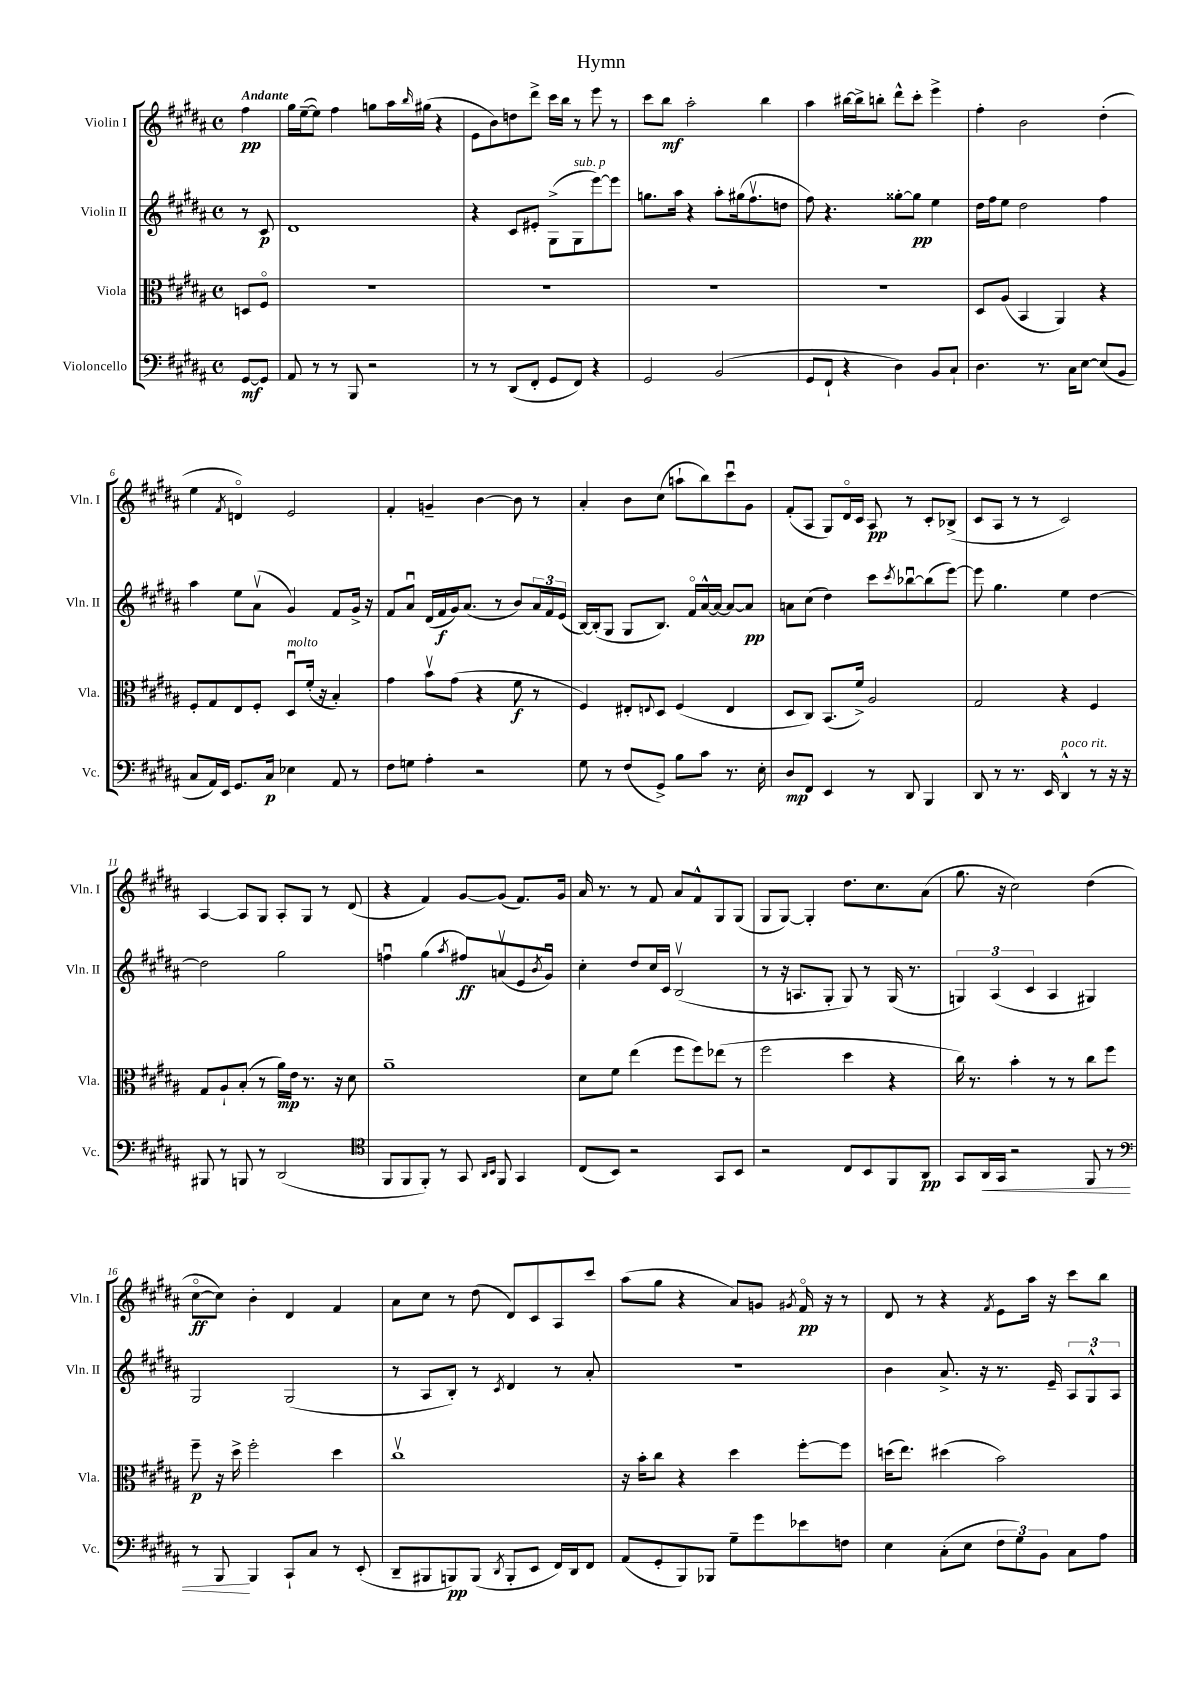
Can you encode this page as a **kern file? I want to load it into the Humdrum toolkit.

**kern	**dynam	**kern	**dynam	**kern	**dynam	**kern	**dynam
*part4	*part4	*part3	*part3	*part2	*part2	*part1	*part1
*staff4	*staff4	*staff3	*staff3	*staff2	*staff2	*staff1	*staff1
*I"Violoncello	*	*I"Viola	*	*I"Violin II	*	*I"Violin I	*
*I'Vc.	*	*I'Vla.	*	*I'Vln. II	*	*I'Vln. I	*
*clefF4	*	*clefC3	*	*clefG2	*	*clefG2	*
*k[f#c#g#d#a#]	*	*k[f#c#g#d#a#]	*	*k[f#c#g#d#a#]	*	*k[f#c#g#d#a#]	*
*M4/4	*	*M4/4	*	*M4/4	*	*M4/4	*
*met(c)	*	*met(c)	*	*met(c)	*	*met(c)	*
=	=	=	=	=	=	=	=
!	!	!	!	!	!	!LO:TX:a:B:t=Andante	!
[8GG#/L	mf	8Dn/L	.	8r	.	4ff#\	pp
8GG#/J]	.	8F#/J	.	8c#/	p	.	.
=1	=1	=1	=1	=1	=1	=1	=1
8AA#/	.	1r	.	1d#	.	16gg#\LL	.
.	.	.	.	.	.	([16ee~\J	.
8r	.	.	.	.	.	8ee\J])	.
8r	.	.	.	.	.	4ff#\	.
8BBB/	.	.	.	.	.	.	.
2r	.	.	.	.	.	8ggn\L	.
.	.	.	.	.	.	16aa#\L	.
.	.	.	.	.	.	16qqbb/	.
.	.	.	.	.	.	(16gg#X\JJ	.
.	.	.	.	.	.	4r	.
=2	=2	=2	=2	=2	=2	=2	=2
8r	.	1r	.	4r	.	8e\L	.
8r	.	.	.	.	.	8b\)	.
(8DD#/L	.	.	.	8c#/L	.	8ddn\	.
8FF#'/J	.	.	.	8e#X'/J	.	8ddd#^\J	.
8GG#/L	.	.	.	(8G#^\L	.	16ccc#\LL	.
.	.	.	.	.	.	16bb\JJ	.
!	!	!	!	!LO:TX:a:i:t=sub. p	!	!	!
8FF#/J)	.	.	.	8G#\	.	8r	.
4r	.	.	.	[8eee\)	.	8eee\	.
.	.	.	.	8eee\J]	.	8r	.
=3	=3	=3	=3	=3	=3	=3	=3
2GG#/	.	1r	.	8.ggn\L	.	8ccc#\L	.
.	.	.	.	.	.	8bb\J	mf
.	.	.	.	16aa#\Jk	.	.	.
.	.	.	.	4r	.	2aa#'\	.
(2BB/	.	.	.	8aa#'\L	.	.	.
.	.	.	.	(16gg#X\k	.	.	.
.	.	.	.	8.ff#v\	.	.	.
.	.	.	.	.	.	4bb\	.
.	.	.	.	8ddn\J	.	.	.
=4	=4	=4	=4	=4	=4	=4	=4
8GG#/L	.	1r	.	8ff#\)	.	4aa#\	.
8FF#`/J	.	.	.	4.r	.	.	.
4r	.	.	.	.	.	[16bb#X\LL	.
.	.	.	.	.	.	16bb#^\J]	.
.	.	.	.	.	.	8bbn'\J	.
4D#\)	.	.	.	[8gg##X'\L	.	8ddd#^^\L	.
.	.	.	.	8gg##\J]	pp	8ccc#'\J	.
8BB/L	.	.	.	4ee\	.	4eee^\	.
8C#`/J	.	.	.	.	.	.	.
=5	=5	=5	=5	=5	=5	=5	=5
4.D#\	.	8D#/L	.	16dd#\LL	.	4ff#'\	.
.	.	.	.	16ff#\J	.	.	.
.	.	(8A#/J	.	8ee\J	.	.	.
.	.	4BB/	.	2dd#\	.	2b\	.
8.r	.	.	.	.	.	.	.
.	.	4AA#/)	.	.	.	.	.
16C#\KL	.	.	.	.	.	.	.
[8E\J	.	.	.	.	.	.	.
(8E/L]	.	4r	.	4ff#\	.	(4dd#'\	.
8BB/J	.	.	.	.	.	.	.
!!LO:LB:g=z
=6	=6	=6	=6	=6	=6	=6	=6
8C#/L	.	8F#'/L	.	4aa#\	.	4ee\	.
16AA#/L)	.	8G#/	.	.	.	.	.
16EE/JJ	.	.	.	.	.	.	.
.	.	.	.	.	.	8qf#/	.
8.GG#/L	.	8E/	.	8ee\L	.	4dn/)	.
.	.	8F#'/J	.	(8a#v\J	.	.	.
16C#/Jk	p	.	.	.	.	.	.
!	!	!LO:TX:a:i:t=molto	!	!	!	!	!
4E-X\	.	8D#u/L	.	4g#/)	.	2e/	.
.	.	(16f#'/Jk	.	.	.	.	.
.	.	16r	.	.	.	.	.
8AA#/	.	4B'/)	.	8f#/L	.	.	.
8r	.	.	.	16g#^/Jk	.	.	.
.	.	.	.	16r	.	.	.
=7	=7	=7	=7	=7	=7	=7	=7
8F#\L	.	4g#\	.	8f#/L	.	4f#'/	.
8Gn\J	.	.	.	8a#u/J	.	.	.
4A#'\	.	8bv\L	.	(16d#/LL	.	4gn~/	.
.	.	.	.	16f#/	f	.	.
.	.	(8g#\J	.	16g#/J)	.	.	.
.	.	.	.	(8.a#/J	.	.	.
2r	.	4r	.	.	.	[4b\	.
.	.	.	.	8r	.	.	.
.	.	8f#\	f	8b/L)	.	8b\]	.
.	.	8r	.	24a#/L	.	8r	.
.	.	.	.	24f#/	.	.	.
.	.	.	.	(24e/JJ	.	.	.
=8	=8	=8	=8	=8	=8	=8	=8
8G#\	.	4F#/)	.	[16B/LL)	.	4a#'/	.
.	.	.	.	(16B'/J]	.	.	.
8r	.	.	.	8G#/J	.	.	.
(8F#/L	.	8E#X'/L	.	8G#/L	.	8b\L	.
.	.	8qqEn/	.	.	.	.	.
8GG#^/J)	.	8D#/J	.	8.B/J)	.	(8cc#\J	.
8B\L	.	(4F#/	.	.	.	8aan`\L	.
.	.	.	.	16f#/LL	.	.	.
8c#\J	.	.	.	[16a#^^/	.	8bb\)	.
.	.	.	.	16a#/JJ_	.	.	.
8.r	.	4E/	.	8a#/L_	.	8ccc#u\	.
.	.	.	.	8a#/J]	pp	8g#\J	.
16E'\	.	.	.	.	.	.	.
=9	=9	=9	=9	=9	=9	=9	=9
8D#/L	mp	8D#/L	.	8an\L	.	(8f#'/L	.
8FF#/J	.	8C#/J)	.	(8cc#\J	.	8A#/J	.
4EE/	.	(8.BB/L	.	4dd#\)	.	8G#/L)	.
.	.	.	.	.	.	16d#/L	.
.	.	16f#^/Jk)	.	.	.	16c#/JJ	.
8r	.	2A#/	.	8ccc#\L	.	8A#/	pp
.	.	.	.	8qccc#/	.	.	.
8DD#/	.	.	.	[8bb-Xu\	.	8r	.
4BBB/	.	.	.	(8bb-\]	.	8c#'/L	.
.	.	.	.	[8eee\J)	.	(8B-X^/J	.
=10	=10	=10	=10	=10	=10	=10	=10
8DD#/	.	2G#/	.	8eee\]	.	8c#/L	.
8r	.	.	.	4.gg#\	.	8A#/J	.
8.r	.	.	.	.	.	8r	.
.	.	.	.	.	.	8r	.
16EE/	.	.	.	.	.	.	.
!LO:TX:a:i:t=poco rit.	!	!	!	!	!	!	!
4DD#^^/	.	4r	.	4ee\	.	2c#/)	.
8r	.	4F#/	.	[4dd#\	.	.	.
16r	.	.	.	.	.	.	.
16r	.	.	.	.	.	.	.
!!LO:LB:g=z
=11	=11	=11	=11	=11	=11	=11	=11
8BBB#X/	.	8G#/L	.	2dd#\]	.	[4A#/	.
8r	.	8A#`/	.	.	.	.	.
8BBBn/	.	(8B'/J	.	.	.	8A#/L]	.
8r	.	8r	.	.	.	8G#/J	.
(2DD#/	.	16a#\LL)	mp	2gg#\	.	8A#'/L	.
.	.	16e\JJ	.	.	.	.	.
.	.	8.r	.	.	.	8G#/J	.
.	.	.	.	.	.	8r	.
.	.	16r	.	.	.	.	.
.	.	8d#\	.	.	.	(8d#/	.
=12	=12	=12	=12	=12	=12	=12	=12
*clefC4	*	*	*	*	*	*	*
8FF#/L	.	1a#~	.	4ffnu\	.	4r	.
8FF#/	.	.	.	.	.	.	.
8FF#'/J)	.	.	.	(4gg#\	.	4f#/)	.
8r	.	.	.	.	.	.	.
.	.	.	.	8qaa#/	.	.	.
8GG#/	.	.	.	8ff#X/L)	ff	[8g#/L	.
16qqAA#/LL	.	.	.	.	.	.	.
16qqBB/JJ	.	.	.	.	.	.	.
8FF#/	.	.	.	(8anv/	.	(8g#/J]	.
4GG#/	.	.	.	8e/	.	8.f#/L)	.
.	.	.	.	8qb/	.	.	.
.	.	.	.	8g#u/J)	.	.	.
.	.	.	.	.	.	16g#/Jk	.
=13	=13	=13	=13	=13	=13	=13	=13
(8C#/L	.	8d#\L	.	4cc#'\	.	16a#/	.
.	.	.	.	.	.	8.r	.
8BB/J)	.	8f#\J	.	.	.	.	.
2r	.	(4ee\	.	8dd#/L	.	8r	.
.	.	.	.	16cc#/L	.	8f#/	.
.	.	.	.	16c#/JJ	.	.	.
.	.	8ff#\L	.	(2Bv/	.	8a#/L	.
.	.	8ff#\)	.	.	.	8f#^^/	.
8GG#/L	.	(8ee-X\J	.	.	.	8G#/	.
8BB/J	.	8r	.	.	.	(8G#/J	.
=14	=14	=14	=14	=14	=14	=14	=14
2r	.	2ff#\	.	8r	.	8G#/L	.
.	.	.	.	16r	.	[8G#/J)	.
.	.	.	.	8.An/L	.	.	.
.	.	.	.	.	.	4G#'/]	.
.	.	.	.	8G#'/J	.	.	.
8C#/L	.	4dd#\	.	8G#/)	.	8.dd#\L	.
8BB/	.	.	.	8r	.	.	.
.	.	.	.	.	.	8.cc#\	.
8FF#/	.	4r	.	(16G#/	.	.	.
.	.	.	.	8.r	.	.	.
8AA#/J	pp	.	.	.	.	(8a#\J	.
=15	=15	=15	=15	=15	=15	=15	=15
8GG#/L	.	16cc#\)	.	6Gn/)	.	8.gg#\	.
.	.	8.r	.	.	.	.	.
!	!LO:HP:b	!	!	!	!	!	!
16AA#/L	<	.	.	.	.	.	.
.	.	.	.	(6A#/	.	.	.
16GG#/JJ	.	.	.	.	.	16r	.
2r	.	4b'\	.	.	.	2cc#\)	.
.	.	.	.	6c#/	.	.	.
.	.	8r	.	4A#/	.	.	.
.	.	8r	.	.	.	.	.
8FF#/	.	8cc#\L	.	4G#X/)	.	(4dd#\	.
8r	.	8ff#\J	.	.	.	.	.
!!LO:LB:g=z
=16	=16	=16	=16	=16	=16	=16	=16
*clefF4	*	*	*	*	*	*	*
8r	.	8ff#~\	p	2G#/	.	[8cc#\L	ff
8BBB/	.	16r	.	.	.	8cc#\J])	.
.	.	16dd#^\	.	.	.	.	.
4BBB/	[	2ff#'\	.	.	.	4b'\	.
8CC#`/L	.	.	.	(2G#/	.	4d#/	.
8C#/J	.	.	.	.	.	.	.
8r	.	4dd#\	.	.	.	4f#/	.
(8EE'/	.	.	.	.	.	.	.
=17	=17	=17	=17	=17	=17	=17	=17
8DD#~/L	.	1cc#v	.	8r	.	8a#\L	.
8BBB#X/	.	.	.	8A#/L	.	8cc#\J	.
8BBBn/)	pp	.	.	8B'/J)	.	8r	.
(8BBB/J	.	.	.	8r	.	(8dd#\	.
8qDD#/	.	.	.	8qc#/	.	.	.
8BBB'/L	.	.	.	4d#/	.	8d#/L)	.
8EE/J	.	.	.	.	.	8c#/	.
16FF#/LL)	.	.	.	8r	.	8A#/	.
16DD#/J	.	.	.	.	.	.	.
8FF#/J	.	.	.	8a#'/	.	8ccc#/J	.
=18	=18	=18	=18	=18	=18	=18	=18
(8AA#/L	.	16r	.	1r	.	(8aa#\L	.
.	.	16b'\KL	.	.	.	.	.
8GG#'/	.	8cc#\J	.	.	.	8gg#\J	.
8BBB/)	.	4r	.	.	.	4r	.
8BBB-X/J	.	.	.	.	.	.	.
8G#~\L	.	4dd#\	.	.	.	8a#/L)	.
8g#\	.	.	.	.	.	8gn/J	.
.	.	.	.	.	.	8qg#X/	.
8e-X\	.	[8ff#'\L	.	.	.	16f#/	pp
.	.	.	.	.	.	16r	.
8Fn\J	.	8ff#\J]	.	.	.	8r	.
=19	=19	=19	=19	=19	=19	=19	=19
4E\	.	(16ddn\KL	.	4b\	.	8d#/	.
.	.	8.ee\J)	.	.	.	.	.
.	.	.	.	.	.	8r	.
(8C#'\L	.	(4dd#X\	.	8.a#^/	.	4r	.
8E\J	.	.	.	.	.	.	.
.	.	.	.	16r	.	.	.
.	.	.	.	.	.	8qf#/	.
12F#\L	.	2b\)	.	8.r	.	8e\L	.
12G#\)	.	.	.	.	.	.	.
.	.	.	.	.	.	16aa#\Jk	.
12BB\J	.	.	.	.	.	.	.
.	.	.	.	16e~/	.	16r	.
8C#\L	.	.	.	12A#/L	.	8ccc#\L	.
.	.	.	.	12G#^^/	.	.	.
8A#\J	.	.	.	.	.	8bb\J	.
.	.	.	.	12A#/J	.	.	.
==	==	==	==	==	==	==	==
*-	*-	*-	*-	*-	*-	*-	*-
